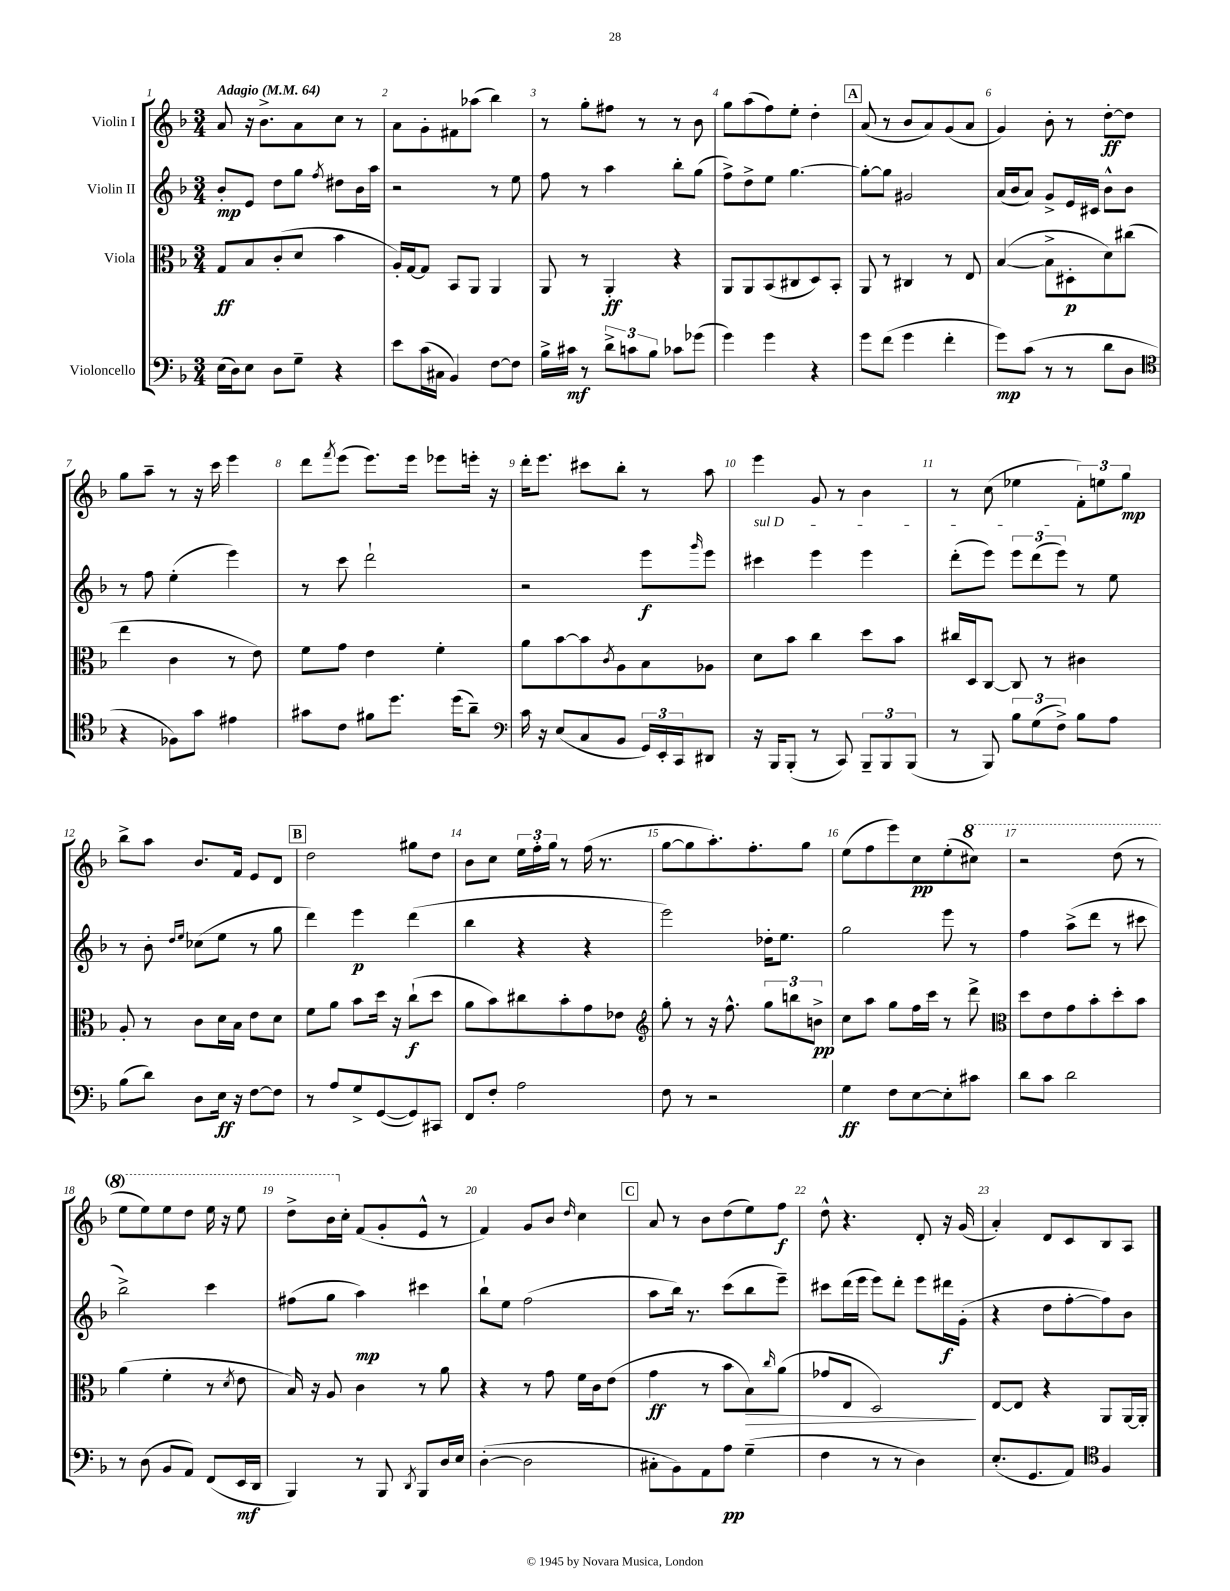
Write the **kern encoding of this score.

**kern	**dynam	**kern	**dynam	**kern	**dynam	**kern	**dynam
*part4	*part4	*part3	*part3	*part2	*part2	*part1	*part1
*staff4	*staff4	*staff3	*staff3	*staff2	*staff2	*staff1	*staff1
*I"Violoncello	*	*I"Viola	*	*I"Violin II	*	*I"Violin I	*
*clefF4	*	*clefC3	*	*clefG2	*	*clefG2	*
*k[b-]	*	*k[b-]	*	*k[b-]	*	*k[b-]	*
*M3/4	*	*M3/4	*	*M3/4	*	*M3/4	*
*MM64	*	*MM64	*	*MM64	*	*MM64	*
=1	=1	=1	=1	=1	=1	=1	=1
!	!	!	!	!	!	!LO:TX:a:B:t=Adagio	!
(16E\LL	.	8G/L	ff	8b-'/L	mp	8a/	.
16D\J)	.	.	.	.	.	.	.
8E\J	.	8B-/	.	8e/J	.	16r	.
.	.	.	.	.	.	8.b-^\L	.
8D\L	.	(8c'/	.	8dd\L	.	.	.
8G~\J	.	8d/J	.	8gg\J	.	8a\	.
.	.	.	.	8qff/	.	.	.
4r	.	4b-\	.	8dd#X\L	.	8cc\J	.
.	.	.	.	16b-\L	.	8r	.
.	.	.	.	16aa\JJ	.	.	.
=2	=2	=2	=2	=2	=2	=2	=2
8e\L	.	16A'/LL)	.	2r	.	8a\L	.
.	.	[16G/J	.	.	.	.	.
(16c\L	.	8G/J]	.	.	.	8g'\	.
16C#X\JJ	.	.	.	.	.	.	.
4BB-/)	.	8BB-/L	.	.	.	8f#X\	.
.	.	8AA/J	.	.	.	(8aa-X\J	.
[8F\L	.	4AA/	.	8r	.	4bb-\)	.
8F\J]	.	.	.	8ee\	.	.	.
=3	=3	=3	=3	=3	=3	=3	=3
16B-^\LL	.	8AA/	.	8ff\	.	8r	.
16c#X\JJ	mf	.	.	.	.	.	.
8r	.	8r	.	8r	.	8gg'\L	.
12d^\L	.	4AA'/	ff	4aa\	.	8ff#X\J	.
12cn\	.	.	.	.	.	.	.
.	.	.	.	.	.	8r	.
12B-\J	.	.	.	.	.	.	.
8c-X\L	.	4r	.	8bb-'\L	.	8r	.
(8g-X\J	.	.	.	(8gg\J	.	8b-\	.
=4	=4	=4	=4	=4	=4	=4	=4
4g\)	.	8AA/L	.	8ff^\L)	.	8gg\L	.
.	.	8AA/	.	8dd^\	.	(8aa\	.
4g\	.	(8BB-/	.	8ee\J	.	8ff\)	.
.	.	8C#X/	.	[4.gg\	.	8ee'\J	.
4r	.	8D/)	.	.	.	4dd'\	.
.	.	8BB-'/J	.	.	.	.	.
!!LO:REH:place=s1:t=A
=5	=5	=5	=5	=5	=5	=5	=5
8g\L	.	8AA/	.	8gg'\L_	.	(8a/	.
(8f\J	.	8r	.	8gg\J]	.	8r	.
4g\	.	4C#X/	.	2g#X/	.	8b-/L	.
.	.	.	.	.	.	8a/)	.
4f'\	.	8r	.	.	.	(8g/	.
.	.	8E/	.	.	.	8a/J	.
=6	=6	=6	=6	=6	=6	=6	=6
8g\L)	mp	([4B-/	.	(16a/LL	.	4g/)	.
.	.	.	.	16b-/J	.	.	.
(8c\J	.	.	.	8a/J)	.	.	.
8r	.	8B-^\L]	.	8g^/L	.	8b-'\	.
8r	.	8D#X'\	p	16e/L	.	8r	.
.	.	.	.	16c#X/JJ	.	.	.
8d\L	.	8d\)	.	8b-^^\L	.	[8dd'\L	ff
8D\J	.	(8cc#X\J	.	8b-\J	.	8dd\J]	.
!!LO:LB:g=z
=7	=7	=7	=7	=7	=7	=7	=7
*clefC4	*	*	*	*	*	*	*
4r	.	4ee\	.	8r	.	8gg\L	.
.	.	.	.	8ff\	.	8aa~\J	.
8F-X\L)	.	4c\	.	(4ee'\	.	8r	.
8g\J	.	.	.	.	.	16r	.
.	.	.	.	.	.	16ccc\	.
4e#X\	.	8r	.	4eee\)	.	4eee\	.
.	.	8e\)	.	.	.	.	.
=8	=8	=8	=8	=8	=8	=8	=8
8g#X\L	.	8f\L	.	8r	.	8ddd\L	.
.	.	.	.	.	.	8qfff/	.
8c\J	.	8g\J	.	8ccc\	.	(8eee\J	.
8f#X\L	.	4e\	.	2ddd`\	.	8.eee\L)	.
8.dd\J	.	.	.	.	.	.	.
.	.	.	.	.	.	16eee\Jk	.
.	.	4f'\	.	.	.	8eee-X\L	.
(16dd\KL	.	.	.	.	.	.	.
8a~\J)	.	.	.	.	.	16eeen'\Jk	.
.	.	.	.	.	.	16r	.
=9	=9	=9	=9	=9	=9	=9	=9
*clefF4	*	*	*	*	*	*	*
16c\	.	8a\L	.	2r	.	16ddd'\KL	.
16r	.	.	.	.	.	8.eee\J	.
(8E/L	.	[8b-\	.	.	.	.	.
8C/	.	8b-\]	.	.	.	8ccc#X\L	.
.	.	8qc/	.	.	.	.	.
8BB-/J	.	8A\	.	.	.	8bb-'\J	.
24GG/LL)	.	8B-\	.	8eee\L	f	8r	.
24EE'/	.	.	.	.	.	.	.
24CC/J	.	.	.	.	.	.	.
.	.	.	.	16qqggg/	.	.	.
8DD#X/J	.	8A-X\J	.	8eee\J	.	8aa\	.
=10	=10	=10	=10	=10	=10	=10	=10
!	!	!	!	!LO:TX:a:i:t=sul D	!	!	!
16r	.	8d\L	.	4ccc#X\	.	4eee\	.
16BBB-/KL	.	.	.	.	.	.	.
(8BBB-'/J	.	8b-\J	.	.	.	.	.
8r	.	4cc\	.	4eee\	.	8g/	.
8CC/)	.	.	.	.	.	8r	.
12BBB-~/L	.	8dd\L	.	4eee\	.	4b-\	.
12BBB-/	.	.	.	.	.	.	.
.	.	8b-\J	.	.	.	.	.
(12BBB-/J	.	.	.	.	.	.	.
=11	=11	=11	=11	=11	=11	=11	=11
8r	.	16cc#X/LL	.	(8ddd'\L	.	8r	.
.	.	16D/J	.	.	.	.	.
8BBB-/)	.	[8C/J	.	8eee\J)	.	(8cc\	.
12B-\L	.	8C/]	.	12eee\L	.	4ee-X\	.
(12G\	.	.	.	(12ddd\	.	.	.
.	.	8r	.	.	.	.	.
12F^\J)	.	.	.	12eee\J)	.	.	.
8B-\L	.	4c#X\	.	8r	.	12f'\L)	.
.	.	.	.	.	.	12een\	.
8A\J	.	.	.	8ee\	.	.	.
.	.	.	.	.	.	12gg\J	mp
!!LO:LB:g=z
=12	=12	=12	=12	=12	=12	=12	=12
(8B-\L	.	8A'/	.	8r	.	8bb-^\L	.
8d\J)	.	8r	.	8b-'\	.	8aa\J	.
.	.	.	.	16qqdd/LL	.	.	.
.	.	.	.	16qqee/JJ	.	.	.
8D\L	.	8c\L	.	(8cc-X\L	.	8.b-/L	.
16E\Jk	ff	16d\L	.	8ee\J	.	.	.
16r	.	16B-\JJ	.	.	.	16f/Jk	.
[8F\L	.	8e\L	.	8r	.	8e/L	.
8F\J]	.	8d\J	.	8gg\	.	8d/J	.
!!LO:REH:place=s1:t=B
=13	=13	=13	=13	=13	=13	=13	=13
8r	.	8f\L	.	4ddd\)	.	2dd\	.
8A/L	.	8a\J	.	.	.	.	.
8G^/	.	8b-\L	.	4eee\	p	.	.
([8GG/	.	16dd\Jk	.	.	.	.	.
.	.	16r	.	.	.	.	.
8GG/])	.	(8cc`\L	f	(4ddd\	.	8gg#X\L	.
8CC#X/J	.	8dd\J	.	.	.	8dd\J	.
=14	=14	=14	=14	=14	=14	=14	=14
8FF/L	.	8a\L	.	4bb-\	.	8b-\L	.
8F'/J	.	8b-\)	.	.	.	8cc\J	.
2A\	.	8cc#X\	.	4r	.	24ee\LL	.
.	.	.	.	.	.	24ff'\	.
.	.	.	.	.	.	24gg\JJ	.
.	.	8b-'\	.	.	.	8r	.
.	.	8g\	.	4r	.	(16ff\	.
.	.	.	.	.	.	8.r	.
.	.	8e-X\J	.	.	.	.	.
=15	=15	=15	=15	=15	=15	=15	=15
*	*	*clefG2	*	*	*	*	*
8F\	.	8gg'\	.	2eee\)	.	[8gg\L	.
8r	.	8r	.	.	.	8gg\]	.
2r	.	16r	.	.	.	8.aa'\)	.
.	.	8.ff^^\	.	.	.	.	.
.	.	.	.	.	.	8.ff'\	.
.	.	12gg\L	.	16dd-X'\KL	.	.	.
.	.	.	.	8.ee\J	.	.	.
.	.	12bbn\	.	.	.	.	.
.	.	.	.	.	.	8gg\J	.
.	.	12bn^\J	pp	.	.	.	.
=16	=16	=16	=16	=16	=16	=16	=16
4G\	ff	8cc\L	.	2gg\	.	(8ee\L	.
.	.	8aa\J	.	.	.	8ff\	.
8F\L	.	8gg\L	.	.	.	8eee\)	.
[8E\	.	16ff\L	.	.	.	8cc\	pp
.	.	16ccc\JJ	.	.	.	.	.
8E'\]	.	8r	.	8eee\	.	(8ee'\	.
*	*	*	*	*	*	*8va	*
8c#X\J	.	8ddd^\	.	8r	.	8ccc#X\J)	.
=17	=17	=17	=17	=17	=17	=17	=17
*	*	*clefC3	*	*	*	*	*
8d\L	.	8dd\L	.	4ff\	.	2r	.
8c\J	.	8e\	.	.	.	.	.
2d\	.	8g\	.	(8aa^\L	.	.	.
.	.	8b-'\	.	8ddd\J	.	.	.
.	.	8dd'\	.	8r	.	(8ddd\	.
.	.	8b-\J	.	8ccc#X\	.	8r	.
!!LO:LB:g=z
=18	=18	=18	=18	=18	=18	=18	=18
8r	.	(4a\	.	2bb-^\)	.	8eee\L	.
(8D\	.	.	.	.	.	8eee\)	.
8BB-/L	.	4f'\	.	.	.	8eee\	.
8AA/J)	.	.	.	.	.	8ddd\J	.
(8FF/L	.	8r	.	4ccc\	.	16eee\	.
.	.	.	.	.	.	16r	.
.	.	8qd/	.	.	.	.	.
16EE/L	mf	8e\	.	.	.	8eee\	.
16DD/JJ	.	.	.	.	.	.	.
=19	=19	=19	=19	=19	=19	=19	=19
4BBB-/)	.	16B-/)	.	(8ff#X\L	.	8ddd^\L	.
.	.	16r	.	.	.	.	.
.	.	8A/	.	8gg\J	.	16bb-\L	.
*	*	*	*	*	*	*X8va	*
.	.	.	.	.	.	16cc'\JJ	.
8r	.	4c\	.	4aa\)	mp	(8f/L	.
8BBB-/	.	.	.	.	.	8g'/	.
8qDD/	.	.	.	.	.	.	.
8BBB-/L	.	8r	.	4ccc#X\	.	8e^^/J	.
16D/L	.	8a\	.	.	.	8r	.
16E/JJ	.	.	.	.	.	.	.
=20	=20	=20	=20	=20	=20	=20	=20
([4D'\	.	4r	.	8bb-`\L	.	4f/)	.
.	.	.	.	8ee\J	.	.	.
2D\]	.	8r	.	(2ff\	.	8g/L	.
.	.	8g\	.	.	.	8b-/J	.
.	.	.	.	.	.	16qqdd/	.
.	.	16f\LL	.	.	.	4cc\	.
.	.	16c\J	.	.	.	.	.
.	.	(8e\J	.	.	.	.	.
!!LO:REH:place=s1:t=C
=21	=21	=21	=21	=21	=21	=21	=21
8C#X'\L	.	4g\	ff	8aa\L	.	8a/	.
8BB-\)	.	.	.	16bb-\Jk)	.	8r	.
.	.	.	.	8.r	.	.	.
8AA\	.	8r	.	.	.	8b-\L	.
8A\J	pp	8b-\L	.	(8ccc\L	.	(8dd\	.
!	!	!	!LO:HP:b	!	!	!	!
(4G~\	.	8B-\)	>	8bb-\	.	8ee\)	.
.	.	16qqcc/	.	.	.	.	.
.	.	(8a\J	.	8eee~\J)	.	8ff\J	f
=22	=22	=22	=22	=22	=22	=22	=22
4F\	.	8g-X/L	.	8ccc#X\L	.	8dd^^\	.
.	.	8E/J	.	(16ddd\L	.	4.r	.
.	.	.	.	16eee\JJ	.	.	.
8r	.	2D/)	.	8eee\L)	.	.	.
8r	.	.	.	8ddd'\J	.	.	.
4D\)	.	.	.	8eee\L	.	8d'/	.
.	.	.	.	16ddd#X\L	f	16r	.
.	.	.	.	(16g'\JJ	.	(16g/	.
.	.	.	]	.	.	.	.
=23	=23	=23	=23	=23	=23	=23	=23
(8.E'/L	.	[8E/L	.	4r	.	4a'/)	.
.	.	8E/J]	.	.	.	.	.
8.GG/	.	.	.	.	.	.	.
.	.	4r	.	8dd\L	.	8d/L	.
8AA/J)	.	.	.	[8ff'\	.	8c/	.
*clefC4	*	*	*	*	*	*	*
4F/	.	8AA/L	.	8ff\])	.	8B-/	.
.	.	[16AA/L	.	8b-\J	.	8A/J	.
.	.	16AA'/JJ]	.	.	.	.	.
==	==	==	==	==	==	==	==
*-	*-	*-	*-	*-	*-	*-	*-
